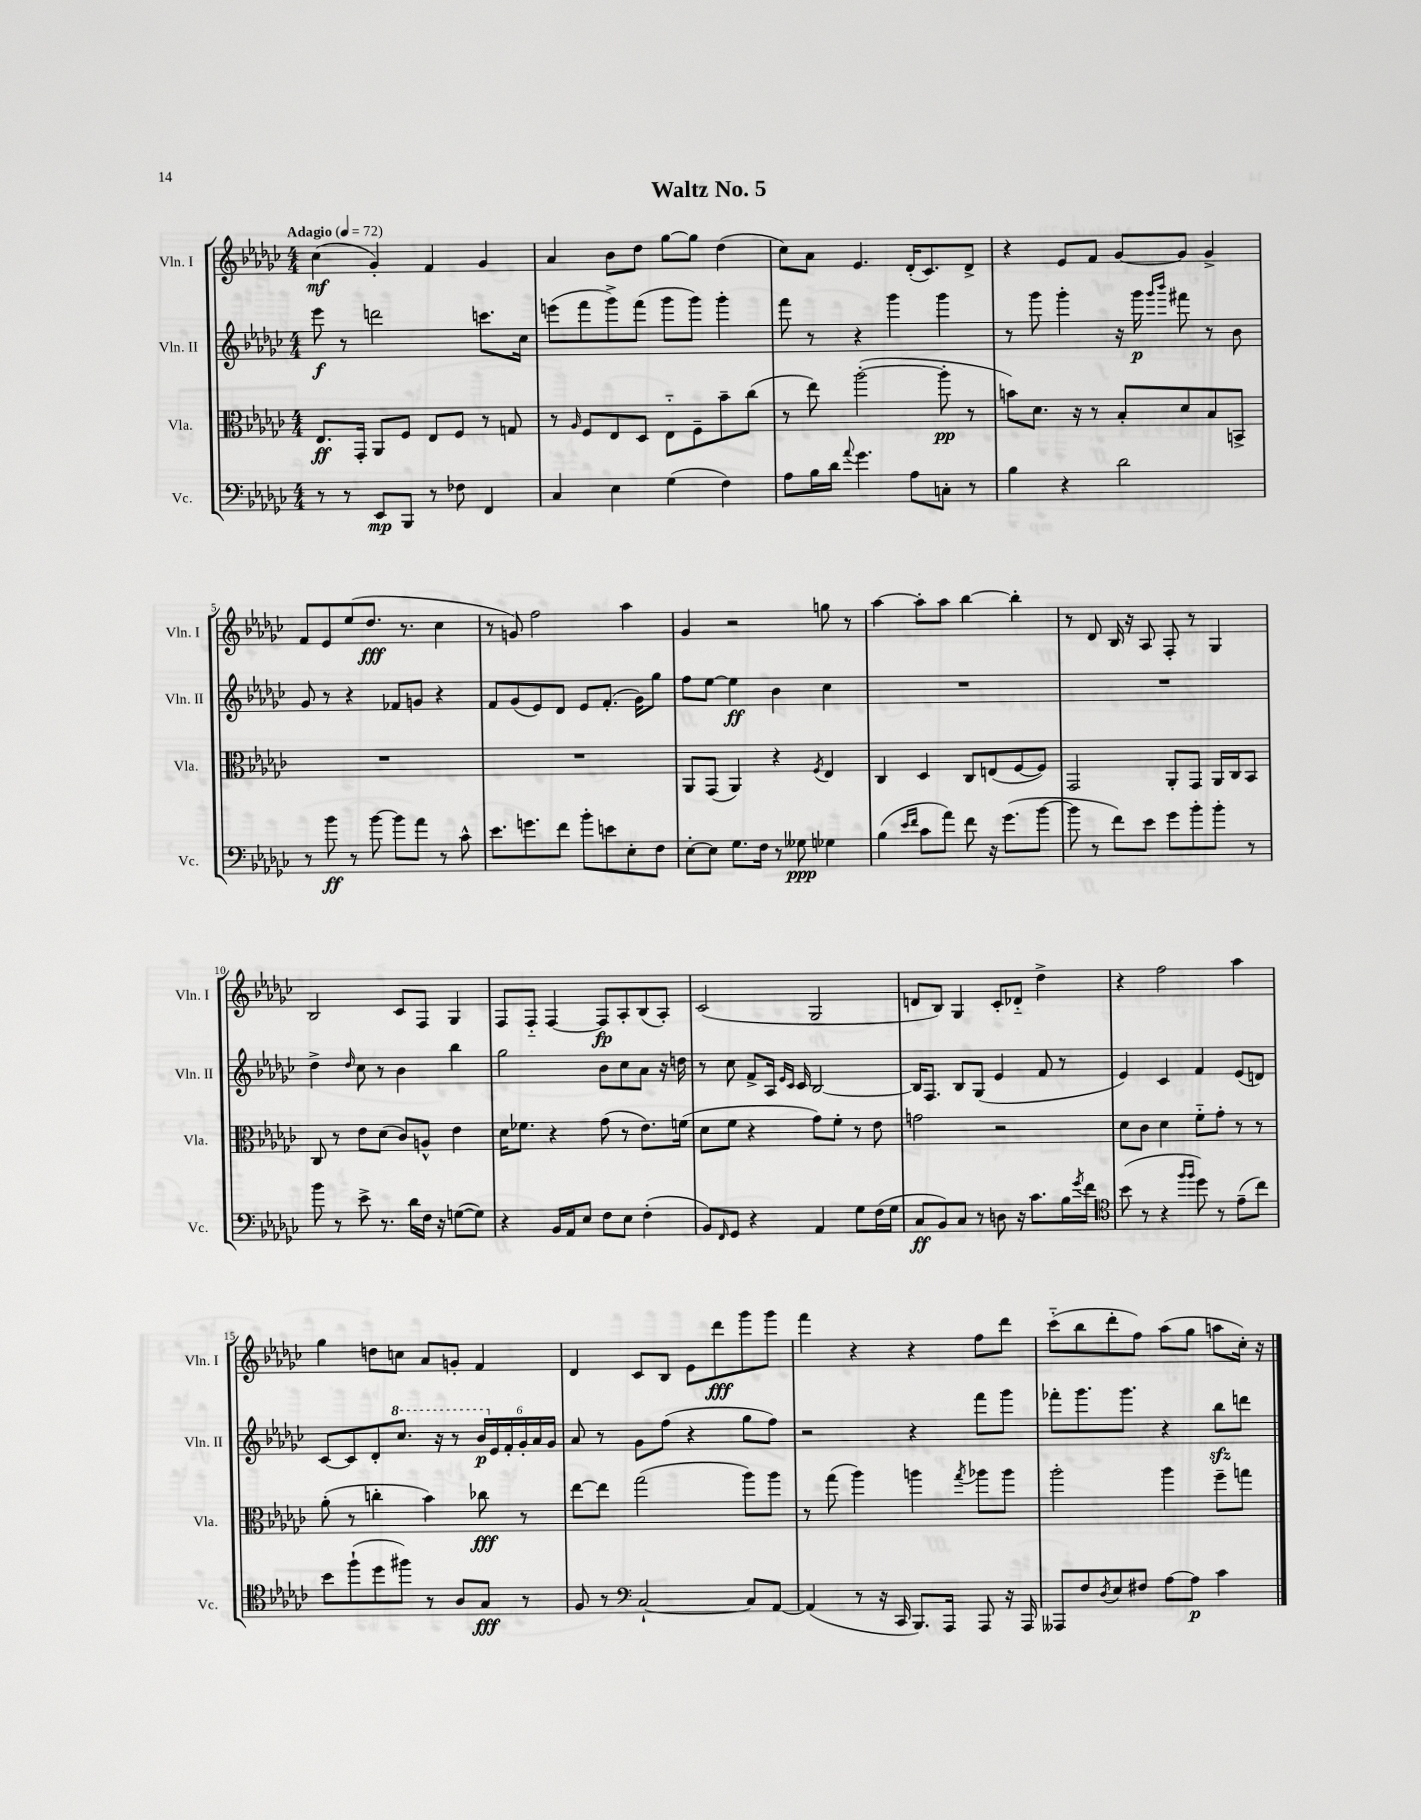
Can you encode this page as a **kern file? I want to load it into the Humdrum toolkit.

**kern	**dynam	**kern	**dynam	**kern	**dynam	**kern	**dynam
*part4	*part4	*part3	*part3	*part2	*part2	*part1	*part1
*staff4	*staff4	*staff3	*staff3	*staff2	*staff2	*staff1	*staff1
*I"Vc.	*	*I"Vla.	*	*I"Vln. II	*	*I"Vln. I	*
*I'Vc.	*	*I'Vla.	*	*I'Vln. II	*	*I'Vln. I	*
*clefF4	*	*clefC3	*	*clefG2	*	*clefG2	*
*k[b-e-a-d-g-c-]	*	*k[b-e-a-d-g-c-]	*	*k[b-e-a-d-g-c-]	*	*k[b-e-a-d-g-c-]	*
*M4/4	*	*M4/4	*	*M4/4	*	*M4/4	*
*MM72	*	*MM72	*	*MM72	*	*MM72	*
=1	=1	=1	=1	=1	=1	=1	=1
!	!	!	!	!	!	!LO:TX:a:B:t=Adagio	!
8r	.	8.E-/L	ff	8eee-\	f	(4cc-\	mf
8r	.	.	.	8r	.	.	.
.	.	16GG-'/Jk	.	.	.	.	.
8EE-/L	mp	8AA-/L	.	2dddn\	.	4g-'/)	.
8BBB-/J	.	8F/J	.	.	.	.	.
8r	.	8E-/L	.	.	.	4f/	.
8F-X\	.	8F/J	.	.	.	.	.
4FF/	.	8r	.	8.cccn\L	.	4g-/	.
.	.	8Gn/	.	.	.	.	.
.	.	.	.	16cc-\Jk	.	.	.
=2	=2	=2	=2	=2	=2	=2	=2
4C-/	.	8r	.	(8eeen\L	.	4a-/	.
.	.	16qqA-/	.	.	.	.	.
.	.	8F/L	.	8fff\	.	.	.
4E-\	.	8E-/	.	8ggg-^\)	.	8b-\L	.
.	.	8D-/J	.	(8fff\J	.	8dd-\J	.
(4G-\	.	8E-\L	.	8ggg-\L	.	[8gg-\L	.
.	.	8F~\	.	8ggg-\J)	.	8gg-\J]	.
4F\)	.	8b-~\	.	4ggg-'\	.	(4dd-\	.
.	.	(8cc-\J	.	.	.	.	.
=3	=3	=3	=3	=3	=3	=3	=3
8A-\L	.	8r	.	8fff\	.	8cc-\L)	.
16B-\L	.	8ee-\)	.	8r	.	8a-\J	.
16d-\JJ	.	.	.	.	.	.	.
8qqa-/	.	.	.	.	.	.	.
4.g-\	.	([2aa-'\	.	4r	.	4.e-/	.
.	.	.	.	4ggg-\	.	.	.
8A-\L	.	.	.	.	.	(16d-'/KL	.
.	.	.	.	.	.	8.c-/)	.
8Cn'\J	.	8aa-'\]	pp	4ggg-\	.	.	.
8r	.	8r	.	.	.	8d-^/J	.
=4	=4	=4	=4	=4	=4	=4	=4
4B-\	.	8bn\L)	.	8r	.	4r	.
.	.	8.d-\J	.	8ggg-\	.	.	.
4r	.	.	.	4ggg-'\	.	8e-/L	.
.	.	16r	.	.	.	.	.
.	.	8r	.	.	.	8f/J	.
2d-\	.	8B-'/L	.	16r	.	[8g-/L	.
.	.	.	.	16ggg-\	p	.	.
.	.	.	.	16qqggg-/LL	.	.	.
.	.	.	.	16qqbbb-/JJ	.	.	.
.	.	8d-/	.	8fff#X\	.	8g-/J]	.
.	.	8B-/	.	8r	.	4g-^/	.
.	.	8BBn^/J	.	8b-\	.	.	.
!!LO:LB:g=z
=5	=5	=5	=5	=5	=5	=5	=5
8r	.	1r	.	8g-/	.	8f/L	.
8b-\	ff	.	.	8r	.	8e-/	.
8r	.	.	.	4r	.	(8ee-/	.
[8b-\	.	.	.	.	.	8.dd-/J	fff
8b-\L]	.	.	.	8f-X/L	.	.	.
.	.	.	.	.	.	8.r	.
8a-\J	.	.	.	8gn/J	.	.	.
8r	.	.	.	4r	.	4cc-\	.
8c-^^\	.	.	.	.	.	.	.
=6	=6	=6	=6	=6	=6	=6	=6
8.e-\L	.	1r	.	8f/L	.	8r	.
.	.	.	.	(8g-/	.	8gn/)	.
8.gn\	.	.	.	.	.	.	.
.	.	.	.	8e-/)	.	2ff\	.
8f\J	.	.	.	8d-/J	.	.	.
8b-'\L	.	.	.	8e-/L	.	.	.
8en\	.	.	.	(8.f'/J	.	.	.
8E-'\	.	.	.	.	.	4aa-\	.
.	.	.	.	16g-\KL)	.	.	.
8F\J	.	.	.	8gg-\J	.	.	.
=7	=7	=7	=7	=7	=7	=7	=7
[8E-'\L	.	8AA-/L	.	8ff\L	.	4g-/	.
8E-\J]	.	(8GG-/J	.	[8ee-\J	.	.	.
8.G-\L	.	4AA-/)	.	4ee-\]	ff	2r	.
16F\Jk	.	.	.	.	.	.	.
8r	.	4r	.	4b-\	.	.	.
8G--X\	ppp	.	.	.	.	.	.
.	.	8qF/	.	.	.	.	.
4G-X\	.	4E-/	.	4cc-\	.	8ggn\	.
.	.	.	.	.	.	8r	.
=8	=8	=8	=8	=8	=8	=8	=8
(4B-\	.	4C-/	.	1r	.	[4aa-\	.
16qqe-/LL	.	.	.	.	.	.	.
16qqf/JJ	.	.	.	.	.	.	.
8c-\L	.	4D-/	.	.	.	8aa-'\L]	.
8a-\J)	.	.	.	.	.	8aa-\J	.
8f\	.	8C-/L	.	.	.	[4bb-\	.
16r	.	(8En/	.	.	.	.	.
(8.g-\L	.	.	.	.	.	.	.
.	.	[8F/	.	.	.	4bb-'\]	.
[8b-\J	.	8F/J])	.	.	.	.	.
=9	=9	=9	=9	=9	=9	=9	=9
8b-\]	.	2GG-/	.	1r	.	8r	.
8r	.	.	.	.	.	8d-/	.
8f\L)	.	.	.	.	.	16B-/	.
.	.	.	.	.	.	16r	.
8e-\J	.	.	.	.	.	8A-/	.
8g-\L	.	8AA-'/L	.	.	.	8F'/	.
8b-'\	.	8GG-/J	.	.	.	8r	.
8b-'\J	.	16AA-/LL	.	.	.	4G-/	.
.	.	16C-/J	.	.	.	.	.
8r	.	8BB-/J	.	.	.	.	.
!!LO:LB:g=z
=10	=10	=10	=10	=10	=10	=10	=10
8b-\	.	8C-/	.	4dd-^\	.	2B-/	.
8r	.	8r	.	.	.	.	.
.	.	.	.	16qqdd-/	.	.	.
8e-^\	.	8e-\L	.	8cc-\	.	.	.
8.r	.	(8d-\J	.	8r	.	.	.
.	.	8c-/L)	.	4b-\	.	8c-/L	.
16d-\LL	.	.	.	.	.	.	.
16F\JJ	.	8An^^/J	.	.	.	8F/J	.
16r	.	.	.	.	.	.	.
([8Gn\L	.	4e-\	.	4bb-\	.	4G-/	.
8G\J])	.	.	.	.	.	.	.
=11	=11	=11	=11	=11	=11	=11	=11
4r	.	16d-\KL	.	2gg-\	.	8F/L	.
.	.	8.f-X\J	.	.	.	.	.
.	.	.	.	.	.	8F/J	.
16BB-/LL	.	4r	.	.	.	[4F/	.
16AA-/J	.	.	.	.	.	.	.
8E-/J	.	.	.	.	.	.	.
8F\L	.	(8g-\	.	8b-\L	.	8F/L]	fp
8E-\J	.	8r	.	8cc-\	.	8A-'/	.
(4F'\	.	8.e-\L)	.	8a-\J	.	(8B-/	.
.	.	.	.	16r	.	8A-'/J)	.
.	.	(16fn\Jk	.	16ddn\	.	.	.
=12	=12	=12	=12	=12	=12	=12	=12
8BB-/L)	.	8d-\L	.	8r	.	(2c-/	.
16qqFF/	.	.	.	.	.	.	.
8GG-/J	.	8f\J	.	8cc-\	.	.	.
4r	.	4r	.	8f^/L	.	.	.
.	.	.	.	16A-/Jk	.	.	.
.	.	.	.	16qqe-/LL	.	.	.
.	.	.	.	16qqc-/JJ	.	.	.
.	.	.	.	16c-/	.	.	.
4AA-/	.	8g-\L)	.	[2B-/	.	2G-/	.
.	.	8f'\J	.	.	.	.	.
8G-\L	.	8r	.	.	.	.	.
(16F\L	.	8e-\	.	.	.	.	.
16G-\JJ	.	.	.	.	.	.	.
=13	=13	=13	=13	=13	=13	=13	=13
8C-/L	ff	2gn\	.	16B-/KL]	.	8dn/L	.
.	.	.	.	8.F/J	.	.	.
8BB-/)	.	.	.	.	.	8B-/J)	.
8C-/J	.	.	.	8B-/L	.	4G-/	.
8r	.	.	.	(8G-/J	.	.	.
8Dn\	.	2r	.	4e-/	.	8c-'/L	.
16r	.	.	.	.	.	8d-X/J	.
8.c-\L	.	.	.	.	.	.	.
.	.	.	.	8f/	.	4dd-^\	.
16B-\L	.	.	.	8r	.	.	.
8qg-/	.	.	.	.	.	.	.
16f\JJ	.	.	.	.	.	.	.
=14	=14	=14	=14	=14	=14	=14	=14
*clefC4	*	*	*	*	*	*	*
(8b-\	.	8d-\L	.	4e-/)	.	4r	.
8r	.	8c-\J	.	.	.	.	.
4r	.	4d-\	.	4c-/	.	2ff\	.
16qqff/LL	.	.	.	.	.	.	.
16qqff/JJ	.	.	.	.	.	.	.
8dd-\)	.	8f\L	.	4f/	.	.	.
8r	.	8g-'\J	.	.	.	.	.
(8e-~\L	.	8r	.	(8e-/L	.	4aa-\	.
8cc-\J)	.	8r	.	8dn/J)	.	.	.
!!LO:LB:g=z
=15	=15	=15	=15	=15	=15	=15	=15
8b-\L	.	(8a-'\	.	[8c-/L	.	4gg-\	.
(8ff`\	.	8r	.	8c-/]	.	.	.
8dd-\	.	4ccn'\	.	8d-'/	.	8ddn\L	.
*	*	*	*	*8va	*	*	*
8ff#X\J)	.	.	.	8.ccc-/J	.	8ccn\J	.
8r	.	4b-\)	.	.	.	8a-/L	.
.	.	.	.	16r	.	.	.
8A-/L	.	.	.	8r	.	8gn'/J	.
8G-/J	fff	8cc-X\	fff	24bb-/LL	p	4f/	.
*	*	*	*	*X8va	*	*	*
.	.	.	.	24e-/	.	.	.
.	.	.	.	24f'/	.	.	.
8r	.	8r	.	24g-'/	.	.	.
.	.	.	.	24a-/	.	.	.
.	.	.	.	24g-/JJ	.	.	.
=16	=16	=16	=16	=16	=16	=16	=16
8F/	.	[8ee-\L	.	8a-/	.	4d-/	.
8r	.	8ee-\J]	.	8r	.	.	.
*clefF4	*	*	*	*	*	*	*
[2C-`/	.	(2gg-\	.	8g-\L	.	8c-/L	.
.	.	.	.	(8ff\J	.	8B-/J	.
.	.	.	.	4r	.	8e-\L	.
.	.	.	.	.	.	8ddd-\	fff
8C-/L]	.	8aa-\L)	.	8gg-\L	.	8ggg-\	.
[8AA-/J	.	8aa-\J	.	8ff\J)	.	8ggg-\J	.
=17	=17	=17	=17	=17	=17	=17	=17
(4AA-/]	.	8r	.	2r	.	4fff\	.
.	.	(8gg-\	.	.	.	.	.
8r	.	4aa-\)	.	.	.	4r	.
16r	.	.	.	.	.	.	.
16CC-/	.	.	.	.	.	.	.
8.BBB-/L)	.	4aan\	.	4r	.	4r	.
16AAA-/Jk	.	.	.	.	.	.	.
.	.	8qgg-/	.	.	.	.	.
8AAA-/	.	8aa-X\L	.	8fff\L	.	8ff\L	.
16r	.	8aa-\J	.	8ggg-\J	.	8ddd-\J	.
16AAA-/	.	.	.	.	.	.	.
=18	=18	=18	=18	=18	=18	=18	=18
8AAA--X/L	.	2aa-'\	.	8fff-X'\L	.	(8ccc-\L	.
8F/	.	.	.	8.ggg-\	.	8bb-\	.
8qD-/	.	.	.	.	.	.	.
8E-/	.	.	.	.	.	8ddd-'\	.
.	.	.	.	8.ggg-\J	.	.	.
8F#X/J	.	.	.	.	.	8ff\J)	.
[8A-\L	.	4aa-\	.	4r	.	(8aa-\L	.
8A-\J]	p	.	.	.	.	8gg-\J	.
4c-\	.	8ff~\L	.	8bb-zz\L	.	8aan\L	.
.	.	8ggn\J	.	8dddn\J	.	16cc-'\Jk)	.
.	.	.	.	.	.	16r	.
==	==	==	==	==	==	==	==
*-	*-	*-	*-	*-	*-	*-	*-
